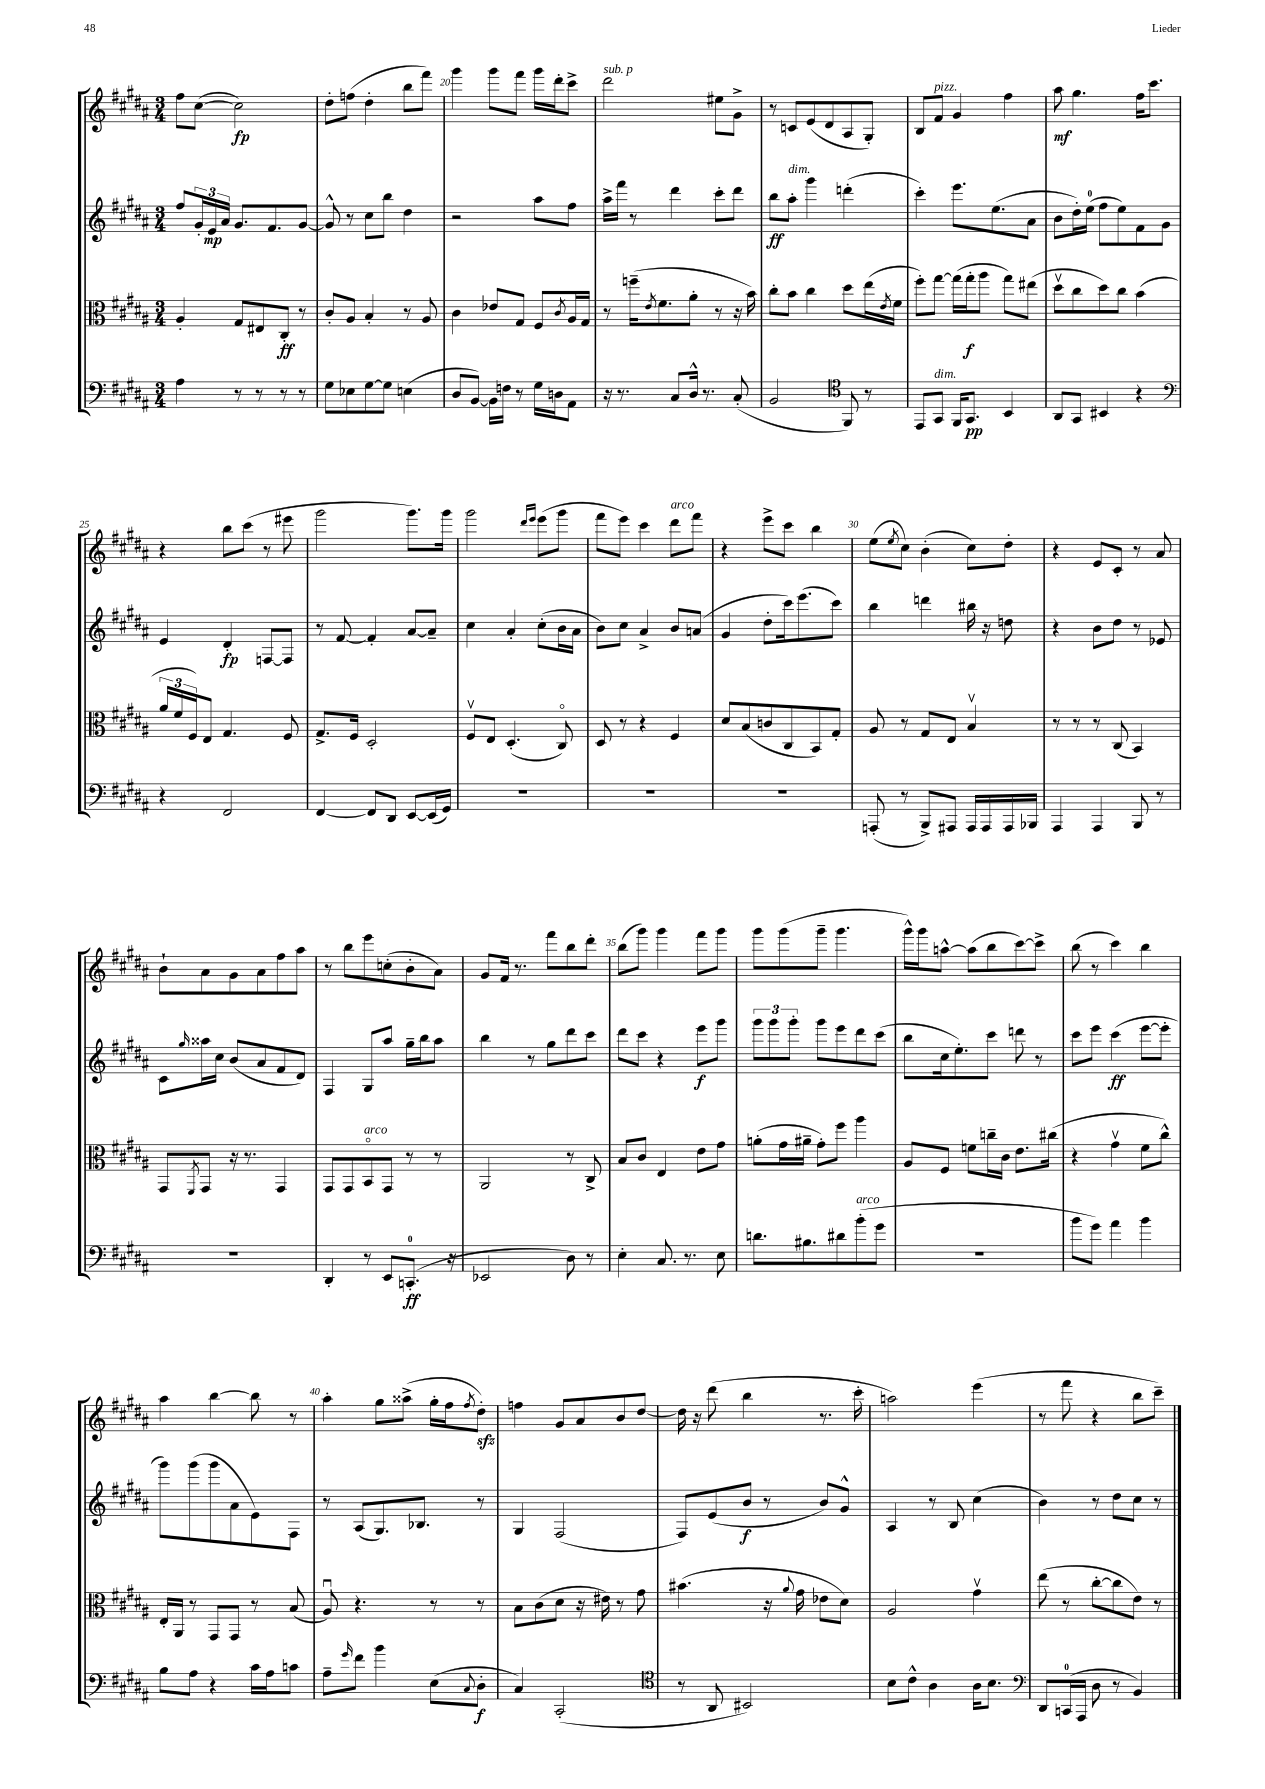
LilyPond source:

<<
\new StaffGroup <<
\new Staff = "s0" {
    \clef treble \key b \major \numericTimeSignature \time 3/4
    fis''8 cis''8~( cis''2\fp) |
    dis''8-. f''8( dis''4-. b''8 fis'''8) |
    gis'''4 gis'''8 fis'''8 gis'''16 dis'''16-. cis'''8-> |
    dis'''2^\markup { \italic "sub. p" } eis''8 gis'8-> |
    r8 c'8 e'8( dis'8 ais8 gis8-.) |
    b8 fis'8^\markup { \italic "pizz." } gis'4 fis''4 |
    ais''8\mf gis''4. fis''16 cis'''8. |
    r4 b''8 cis'''8( r8 eis'''8 |
    gis'''2 gis'''8.) gis'''16 |
    gis'''2 \grace { dis'''16 e'''16 } e'''8( gis'''8 |
    fis'''8 e'''8) cis'''4 dis'''8^\markup { \italic "arco" } fis'''8 |
    r4 e'''8-> cis'''8 b''4 |
    e''8( \acciaccatura { e''8 } cis''8) b'4-.( cis''8) dis''8-. |
    r4 e'8 cis'8-. r8 ais'8 |
    b'8-! ais'8 gis'8 ais'8 fis''8 ais''8 |
    r8 b''8 e'''8 c''8-.( b'8-. ais'8) |
    gis'8 fis'16 r8. fis'''8 b''8 dis'''8-. |
    b''8( gis'''8) gis'''4 fis'''8 gis'''8 |
    gis'''8 gis'''8( gis'''8-- gis'''4. |
    gis'''16-^) gis'''16 a''8~-^ a''8( b''8 cis'''8~) cis'''8-> |
    b''8( r8 cis'''4) b''4 |
    ais''4 b''4~ b''8 r8 |
    ais''4-. gis''8 aisis''8->( gis''16-. fis''16 \acciaccatura { fis''8 } dis''8-.\sfz) |
    f''4 gis'8 ais'8 b'8 dis''8~ |
    dis''16 r16 dis'''8( b''4 r8. cis'''16-. |
    a''2) e'''4( |
    r8 fis'''8 r4 b''8 cis'''8--) \bar "|." |
}
\new Staff = "s1" {
    \clef treble \key b \major \numericTimeSignature \time 3/4
    fis''8 \tuplet 3/2 { gis'16-. e'16\mp ais'16 } gis'8. fis'8. gis'8~ |
    gis'8-^ r8 cis''8 b''8 dis''4 |
    r2 ais''8 fis''8 |
    ais''16-> fis'''16 r8 dis'''4 cis'''8-. dis'''8 |
    b''8\ff ais''8-.^\markup { \italic "dim." } gis'''4 d'''4-.( |
    cis'''4-.) e'''8. e''8.( ais'8 |
    b'8 dis''16-.) e''16-0( fis''8 e''8) fis'8 gis'8 |
    e'4 dis'4-.\fp f8~ f8 |
    r8 fis'8~ fis'4-. ais'8~ ais'8-- |
    cis''4 ais'4-. cis''8-.( b'16 ais'16 |
    b'8) cis''8 ais'4-> b'8 a'8( |
    gis'4 dis''8-. cis'''16) e'''8.( cis'''8) |
    b''4 d'''4 bis''16 r16 d''8 |
    r4 b'8 dis''8 r8 ees'8 |
    cis'8 \grace { gis''16 } aisis''16 cis''16 b'8( ais'8 fis'8 dis'8) |
    fis4 gis8 ais''8 gis''16-- b''16 ais''8 |
    b''4 r8 gis''8 dis'''8 cis'''8 |
    dis'''8 cis'''8 r4 e'''8\f gis'''8 |
    \tuplet 3/2 { gis'''8 gis'''8 gis'''8-. } gis'''8 e'''8 dis'''8 cis'''8( |
    b''8 cis''16 e''8.-.) cis'''8 d'''8 r8 |
    cis'''8 e'''8 cis'''4\ff( e'''8~ e'''8-. |
    gis'''8) gis'''8( gis'''8 ais'8 e'8) fis8 |
    r8 ais8( gis8.) bes8. r8 |
    gis4 fis2( |
    fis8) e'8( b'8\f r8 b'8) gis'8-^ |
    ais4 r8 b8 cis''4( |
    b'4) r8 dis''8 cis''8 r8 \bar "|." |
}
\new Staff = "s2" {
    \clef alto \key b \major \numericTimeSignature \time 3/4
    ais4-. gis8 eis8 cis8-.\ff r8 |
    cis'8-. ais8 b4-. r8 ais8 |
    cis'4 ees'8 gis8 fis8 \acciaccatura { cis'8 } ais16 gis16 |
    r8 f''16--( \acciaccatura { e'8 } fis'8. ais'8-. r8 r16 b'16) |
    cis''8-. b'8 cis''4 dis''8 e''16( \acciaccatura { e'8 } fis'16 |
    fis''8-.) gis''8~ gis''16( gis''16-.\f ais''8 gis''8) eis''8( |
    dis''8\upbow cis''8 dis''8) cis''8 b'4( |
    \tuplet 3/2 { ais'16 fis'16 fis16) } e8 gis4. fis8 |
    gis8.-> fis16 dis2-. |
    fis8\upbow e8 dis4.-.( cis8\flageolet) |
    dis8 r8 r4 fis4 |
    dis'8 b8( c'8 cis8 b,8) gis8-. |
    ais8 r8 gis8 e8 b4\upbow |
    r8 r8 r8 cis8( b,4) |
    gis,8 \acciaccatura { fis,8 } gis,8 r16 r8. gis,4 |
    gis,8 gis,8 b,8\flageolet^\markup { \italic "arco" } gis,8 r8 r8 |
    ais,2 r8 cis8-> |
    b8 cis'8 e4 e'8 gis'8 |
    a'8-.( gis'16 ais'16-- gis'8-.) fis''8 ais''4 |
    ais8 fis8 f'8 c''16-- cis'16 e'8. cis''16( |
    r4 gis'4\upbow fis'8 cis''8-^) |
    e16-. ais,16 r8 gis,8 gis,8 r8 b8( |
    ais8\downbow) r4. r8 r8 |
    b8 cis'8( dis'8 r16 eis'16) r8 gis'8 |
    bis'4.( r16 \appoggiatura { ais'8 } gis'16 ees'8 dis'8) |
    ais2 gis'4\upbow |
    e''8( r8 cis''8~-. cis''8 e'8) r8 \bar "|." |
}
\new Staff = "s3" {
    \clef bass \key b \major \numericTimeSignature \time 3/4
    ais4 r8 r8 r8 r8 |
    gis8 ees8 gis8~ gis8 e4( |
    dis8 b,8~) b,16 f16 r8 gis16 d16 ais,8 |
    r16 r8. cis8 dis16-^ r8. cis8-.( |
    b,2 \clef tenor fis,8) r8 |
    e,8 gis,8^\markup { \italic "dim." } fis,16 gis,8.\pp b,4 |
    ais,8 gis,8 bis,4 r4 |
    \clef bass r4 fis,2 |
    fis,4~ fis,8 dis,8 e,8~ e,16( gis,16) |
    R2. |
    R2. |
    R2. |
    a,,8-.( r8 b,,8->) ais,,8 ais,,16 ais,,16 ais,,16 bes,,16 |
    ais,,4 ais,,4 b,,8 r8 |
    R2. |
    dis,4-. r8 e,8 c,8.-0-.\ff( r16 |
    ees,2 dis8) r8 |
    e4-. cis8. r8. e8 |
    d'8. bis8. dis'8 b'8-.^\markup { \italic "arco" }( gis'8 |
    R2. |
    b'8 gis'8) ais'4 b'4 |
    b8 ais8 r4 cis'16 ais16 c'8 |
    ais8-- \grace { gis'16 } fis'8 b'4 e8( \appoggiatura { cis8 } dis8-.\f |
    cis4) cis,2-.( |
    \clef tenor r8 ais,8 bis,2) |
    b8 cis'8-^ ais4 ais16 b8. |
    \clef bass dis,8 c,16-0( ais,,16 dis8 r8 b,4) \bar "|." |
}
>>
>>
\layout { \context { \Score currentBarNumber = #18 \override BarNumber.break-visibility = ##(#f #t #t) barNumberVisibility = #(every-nth-bar-number-visible 5) } }
